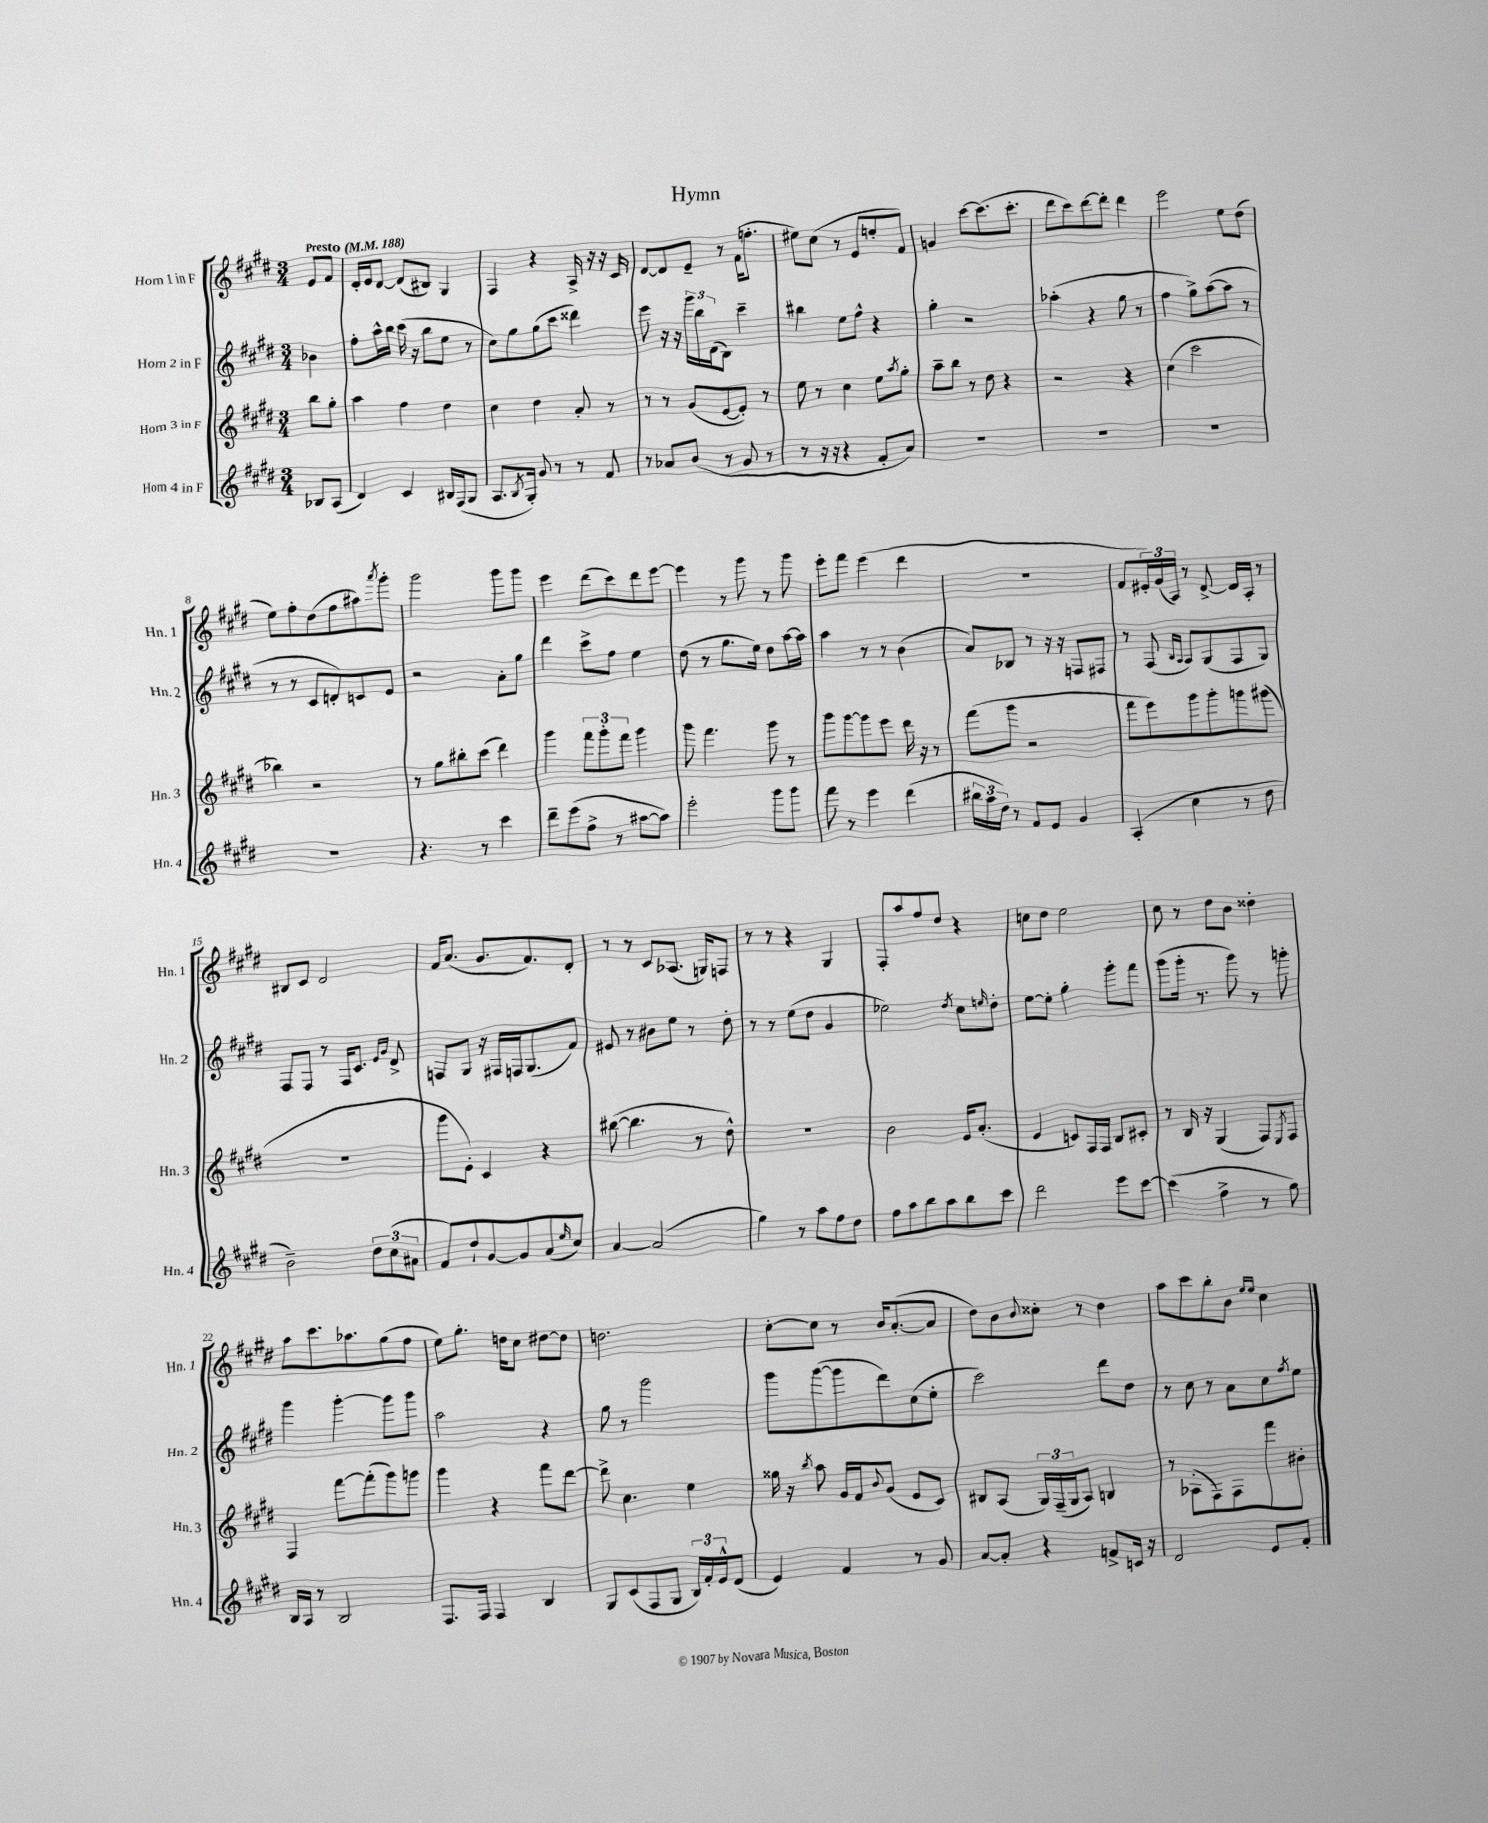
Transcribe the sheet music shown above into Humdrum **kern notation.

**kern	**kern	**kern	**kern
*staff4	*staff3	*staff2	*staff1
*clefG2	*clefG2	*clefG2	*clefG2
*k[f#c#g#d#]	*k[f#c#g#d#]	*k[f#c#g#d#]	*k[f#c#g#d#]
*M3/4	*M3/4	*M3/4	*M3/4
*MM188	*MM188	*MM188	*MM188
8B-	8bb	4b-	8e
(8A	8gg#'	.	8f#
=	=	=	=
4d#)	4aa	8ff#'	16d#'
.	.	.	16e
.	.	16aa^^	[8d#
.	.	16bb	.
4c#	4ff#	(16ccc#	(8d#]
.	.	16r	.
.	.	8bb	8B#)
16B#	4dd#	8ee	4G#
(16F#	.	.	.
8G#	.	8r	.
=	=	=	=
8.A	4cc#	8cc#)	4F#
.	.	8gg#	.
8qB	.	.	.
16G#')	.	.	.
8g#	4dd#	(8gg#	4r
8r	.	8ccc#	.
8r	8a'	4ddd##)	16A^
.	.	.	16r
8f#	8r	.	16r
.	.	.	16c#
=	=	=	=
8r	8r	8eee	[8d#
8a-	8r	16r	8d#]
.	.	16r	.
(8b	(8g#	24ggg#	8e~
.	.	24bb	.
.	.	(24d#	.
8r	[8e	8B)	8r
8g#	8e'])	4ccc#~	(16f#
.	.	.	8.ff'
8r	8r	.	.
=	=	=	=
8r	8ee	4bb#	8ee#)
16r	8r	.	(8cc#
16r	.	.	.
4r	4cc#	8ee	8r
.	.	8ff#^^	8e
8f#'	8ee	4r	8ee'
.	8qaa	.	.
8a)	8gg#'	.	8f#)
=	=	=	=
2.r	8aa~	4gg#'	4g
.	8bb	.	.
.	8r	2r	[8ccc#
.	8dd#	.	(8.ccc#]
.	4r	.	.
.	.	.	8.ccc#'
=	=	=	=
2.r	2r	(4aa-'	8ddd#
.	.	.	8ccc#)
.	.	4r	[8ddd#
.	.	.	8ddd#']
.	4r	8gg#	4ddd#
.	.	8r	.
=	=	=	=
2.r	(4cc#	4ff#	2eee
.	2ccc#	8gg#^)	.
.	.	([8aa	.
.	.	8aa]	8ee
.	.	8r	(8dd#
=	=	=	=
2.r	4bb-)	8r	8ee)
.	.	8r	8ff#'
.	2r	8c#	(8dd#
.	.	8d')	8ff#
.	.	8c	8aa#)
.	.	.	8qaaa
.	.	8e	8ggg#'
=	=	=	=
4.r	8r	2r	2ggg#
.	8gg#	.	.
.	8bb#'	.	.
8r	(8ccc#	.	.
4ccc#	4ddd#)	8a'	8ggg#
.	.	8gg#	8ggg#
=	=	=	=
8ddd#~	4ggg#	4ddd#	4eee
(8eee	.	.	.
8ff#^	12fff#	8ccc#^	(8ddd#
.	12ggg#'	.	.
8r	.	8ff#	8ccc#)
.	12fff#	.	.
[8aa#	4ggg#	4ee	8ddd#
8aa#])	.	.	[8eee
=	=	=	=
2eee'	8ggg#	(8dd#	4eee]
.	4.fff#	8r	.
.	.	8.gg#	8r
.	.	.	8ggg#
.	.	16ee)	.
8ggg#	8ggg#	8dd#	8r
8ggg#	8r	[16aa	8ggg#
.	.	16aa]	.
=	=	=	=
8fff#	8ggg#	4aa	8eee'
8r	[8ggg#	.	8fff#
4eee	8ggg#]	8r	(4eee
.	8eee	8r	.
(4ddd#	16ddd#	(4b	4ddd#
.	16r	.	.
.	8r	.	.
=	=	=	=
24bb#	(8fff#	8a)	2.r
24aa	.	.	.
24dd#)	.	.	.
8r	8ggg#	8B-	.
8f#	2r	8r	.
8e	.	16r	.
.	.	16r	.
4g#	.	8F	.
.	.	8F#	.
=	=	=	=
(4A'	8fff#	8r	8f#
.	8eee)	(8F#	24e#')
.	.	.	(24g#
.	.	.	24A)
.	.	16qqB	.
.	.	16qqA	.
4cc#	8ggg#	8A)	8r
.	8ggg#'	(8G#	[8d#^
8r	8ggg	8F#	16d#]
.	.	.	16A'
8dd#	(8ggg#	8G#)	8r
=	=	=	=
2b~)	2.r	8F#	8B#
.	.	8F#	8c#
.	.	8r	2d#
.	.	16F#	.
.	.	8.c#	.
12dd#	.	.	.
(12cc#	.	.	.
.	.	16qqe	.
.	.	16qqg#	.
.	.	8d#^	.
12a#	.	.	.
=	=	=	=
8f#)	8ggg#	8F	16f#
.	.	.	(8.a
8dd#`	8e')	8G#	.
[8g#	4c#	16r	8.g#
.	.	16F#	.
8g#]	.	16F	.
.	.	(8.G#	8.f#)
(8a	4r	.	.
16qqee	.	.	.
8cc#)	.	8f#)	8d#'
=	=	=	=
[4a	([8bb#	8e#	8r
.	4.bb#]	8r	8r
(2a]	.	8b#	8c#
.	.	8ee	(8.A-
.	8r	8r	.
.	.	.	16G)
.	8dd#^^)	8dd#'	8F
=	=	=	=
4gg#)	2.r	8r	8r
.	.	8r	8r
8r	.	(8ee	4r
8aa	.	8dd#	.
8ff#	.	4g#	4G#
8dd#	.	.	.
=	=	=	=
8ff#	2b	2ee-)	8F#'
8aa	.	.	8aa
8bb	.	.	8ff#
8aa	.	.	8dd#
.	.	8qdd#	.
8bb	16e	8cc#	4r
.	(8.a'	.	.
.	.	16qqee	.
8ccc#	.	8dd#'	.
=	=	=	=
2ddd#	4e	[8ee	8cc
.	.	8ee']	8dd#
.	8c)	4gg#'	2ee
.	16F#	.	.
.	16F#	.	.
8eee	8B	8ggg#'	.
[8ccc#	8c#'	8fff#	.
=	=	=	=
(4ccc#]	8r	(8ggg#	8cc#
.	16B	16ggg#'	8r
.	16r	8.r	.
4ff#^	(4G#	.	8dd#
.	.	8ggg#)	8b
8r	8F#)	8r	4dd##'
.	8qE	.	.
8gg#)	8F#	8ggg'	.
=	=	=	=
16B	4F#	4ggg#	8aa
16A	.	.	.
8r	.	.	8.ccc#
2B	[8fff#	[4ggg#'	.
.	.	.	8.aa-
.	(8fff#']	.	.
.	8ggg#)	8ggg#]	(8gg#
.	8ggg	8ggg#	8ff#
=	=	=	=
8.F#	4ggg#	2aa	8ee)
.	.	.	8.gg#'
16F#	.	.	.
4F#	4r	.	.
.	.	.	16dd
.	.	.	8cc#
4B	8fff#	4r	[8dd#
.	[8ddd#	.	8dd#]
=	=	=	=
8G#	8ddd#^]	8gg#	2.dd
(8c#	4.cc#	8r	.
8F#	.	2ggg#	.
8G#	.	.	.
24B)	4ee	.	.
24f#'	.	.	.
24e^^	.	.	.
(8d#	.	.	.
=	=	=	=
4e)	16gg##	8ggg#	[8cc#'
.	16r	.	.
.	8qbb	.	.
.	8aa	([8ggg#	8cc#]
4f#	16g#	8ggg#]	8r
.	16f#	.	.
.	8qqb	.	.
.	(8g#	8ddd#)	16b
.	.	.	([8.a'
8r	8e	(8cc#	.
8g#	8c#)	8ee'	8a]
=	=	=	=
[8a	8B#	2ccc#)	8dd#)
8a']	(8A	.	8b
.	.	.	8qqb
4r	24G#)	.	8cc##'
.	(24F#~	.	.
.	24G#	.	.
.	8A)	.	8r
8f^	4B	8ddd#	4dd#
16c	.	8dd#	.
16r	.	.	.
=	=	=	=
2d#	8r	8r	8aa
.	(8A-'	8cc#	8ccc#
.	8F#)	8r	8bb'
.	8F#	8a	8b
.	.	.	16qqee
.	.	.	16qqee
8e	8fff#	8cc#	4cc#
.	.	8qff#	.
8f#'	8b#'	8ee	.
==	==	==	==
*-	*-	*-	*-
